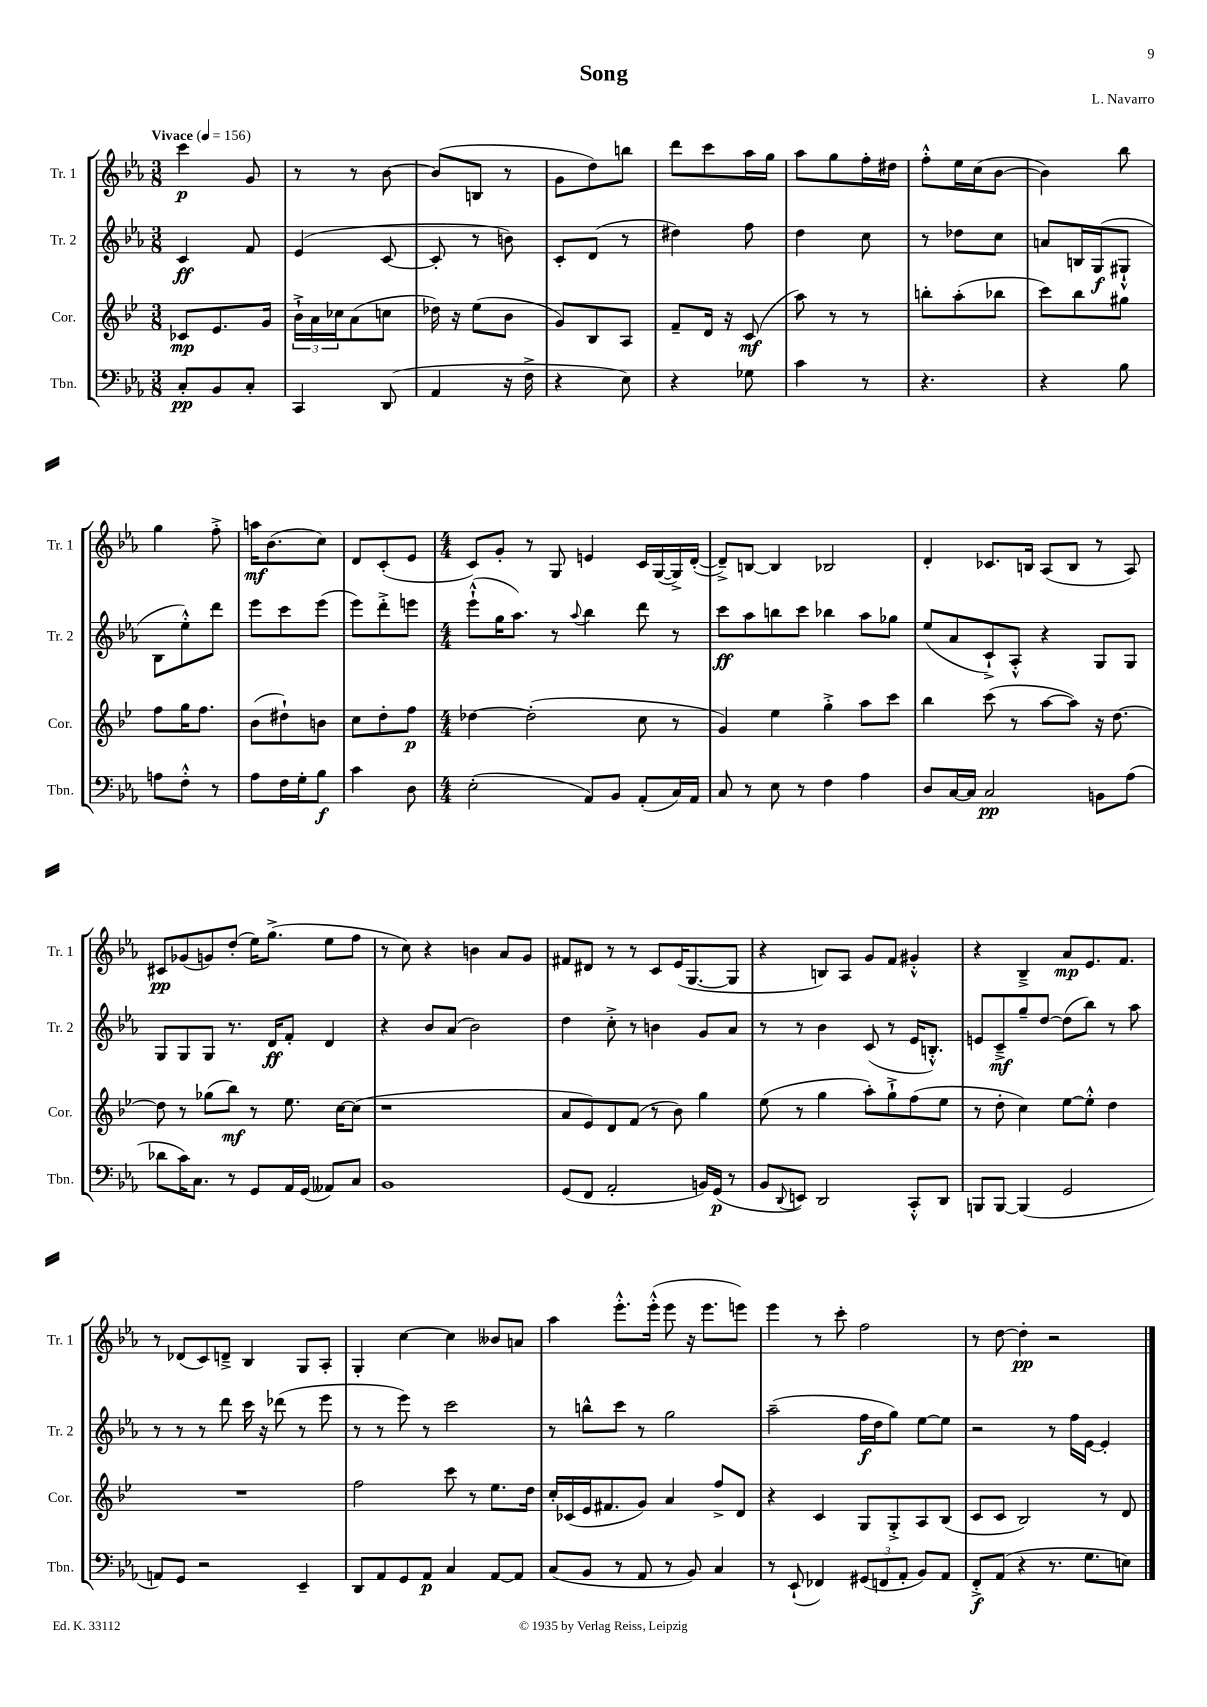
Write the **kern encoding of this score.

**kern	**kern	**kern	**kern
*staff4	*staff3	*staff2	*staff1
*clefF4	*clefG2	*clefG2	*clefG2
*k[b-e-a-]	*k[b-e-]	*k[b-e-a-]	*k[b-e-a-]
*M3/8	*M3/8	*M3/8	*M3/8
*MM156	*MM156	*MM156	*MM156
8C'	8c-	4c	4ccc
8BB-	8.e-	.	.
8C'	.	8f	8g
.	16g	.	.
=	=	=	=
4CC	24b-`^	(4e-	8r
.	24a	.	.
.	24cc-	.	.
.	(8a	.	8r
(8DD	8cc	[8c	[8b-
=	=	=	=
4AA-	16dd-)	8c']	(8b-]
.	16r	.	.
.	(8ee-	8r	8B
16r	8b-	8b)	8r
16F^	.	.	.
=	=	=	=
4r	8g)	8c'	8g
.	8B-	(8d	8dd)
8E-)	8A	8r	8bb
=	=	=	=
4r	8f~	4dd#)	8ddd
.	16d	.	8ccc
.	16r	.	.
8G-	(8c	8ff	16aa-
.	.	.	16gg
=	=	=	=
4c	8aa)	4dd	8aa-
.	8r	.	8gg
8r	8r	8cc	16ff'
.	.	.	16dd#
=	=	=	=
4.r	8bb'	8r	8ff'^^
.	(8aa'	8dd-	16ee-
.	.	.	(16cc
.	8bb-	8cc	[8b-
=	=	=	=
4r	8ccc)	8a	4b-])
.	8bb-	16B	.
.	.	(16G	.
8B-	8gg#	8G#`^^	8bb-
=	=	=	=
8A	8ff	8B-	4gg
8F'^^	16gg	8ee-'^^)	.
.	8.ff	.	.
8r	.	8ddd	8ff'^
=	=	=	=
8A-	(8b-	8eee-	16aa
.	.	.	(8.b-
16F	8dd#`)	8ccc	.
16G'	.	.	.
8B-	8b	(8eee-	8cc)
=	=	=	=
4c	8cc	8eee-)	8d
.	8dd'	8ddd'^	(8c'
8D	8ff	8eee	8e-
=	=	=	=
*M4/4	*M4/4	*M4/4	*M4/4
(2E-'	[4dd-	(8eee-`^^	8c)
.	.	16gg	8g'
.	.	8.aa-)	.
.	(2dd-']	.	8r
.	.	8r	8G
.	.	8qqaa-	.
8AA-)	.	4bb-	4e
8BB-	.	.	.
(8AA-'	8cc	8ddd	16c
.	.	.	([16G
16C)	8r	8r	16G^])
16AA-	.	.	([16d'
=	=	=	=
8C	4g)	8ccc	8d~^])
8r	.	8aa-	[8B
8E-	4ee-	8bb	4B]
8r	.	8ccc	.
4F	4gg'^	4bb-	2B-
4A-	8aa	8aa-	.
.	8ccc	8gg-	.
=	=	=	=
8D	4bb-	(8ee-	4d'
[16C	.	8a-	.
16C]	.	.	.
2C	(8ccc	8c`^)	8.c-
.	8r	8A-'^^	.
.	.	.	16B
.	[8aa	4r	(8A-
.	8aa])	.	8B
8BB	16r	8G	8r
.	[8.dd	.	.
(8A-	.	8G	8A-)
=	=	=	=
8d-	8dd]	8G	8c#
16c)	8r	8G	(8g-
8.C	.	.	.
.	(8gg-	8G	8g)
8r	8bb-)	8.r	(8dd'
8GG	8r	.	16ee-)
.	.	16d	(8.gg^
16AA-	8.ee-	8f'	.
(16GG	.	.	.
8AA--)	.	4d	8ee-
.	[16cc	.	.
8C	(8cc]	.	8ff
=	=	=	=
1BB-	1r	4r	8r
.	.	.	8cc)
.	.	8b-	4r
.	.	(8a-	.
.	.	2b-)	4b
.	.	.	8a-
.	.	.	8g
=	=	=	=
(8GG	8a	4dd	8f#
8FF	8e-)	.	8d#
2AA-'	8d	8cc'^	8r
.	(8f	8r	8r
.	8r	4b	8c
.	8b-)	.	(16e-
.	.	.	[8.G
16BB)	4gg	8g	.
(16GG	.	.	.
8r	.	8a-	8G]
=	=	=	=
8BB-	(8ee-	8r	4r
8qqDD	.	.	.
8EE)	8r	8r	.
2DD	4gg	4b-	8B)
.	.	.	8A-
.	8aa')	(8c	8g
.	8gg`^	8r	8f
8CC'^^	(8ff	16e-	4g#'^^
.	.	8.B'^^)	.
8DD	8ee-	.	.
=	=	=	=
8BBB	8r	8e	4r
[8BBB	8dd'	8c~^	.
(4BBB]	4cc)	8gg~	4B-~^
.	.	[8dd	.
2GG	[8ee-	(8dd]	8a-
.	8ee-'^^]	8bb-)	8.e-
.	4dd	8r	.
.	.	.	8.f
.	.	8aa-	.
=	=	=	=
8AA)	1r	8r	8r
8GG	.	8r	(8d-
2r	.	8r	8c)
.	.	8ddd	8d~^
.	.	16ccc	4B-
.	.	16r	.
.	.	(8ddd-	.
4EE-~	.	8r	8G
.	.	8eee-	8A-'
=	=	=	=
8DD	2ff	8r	4G'
8AA-	.	8r	.
8GG	.	8eee-)	[4cc
8AA-	.	8r	.
4C	8ccc	2ccc	4cc]
.	8r	.	.
[8AA-	8.ee-	.	8b--
8AA-]	.	.	8a
.	16dd	.	.
=	=	=	=
(8C	16cc'	8r	4aa-
.	(16c-	.	.
8BB-	16e-	8bb^^	.
.	8.f#	.	.
8r	.	8ccc	8.eee-'^^
8AA-	8g)	8r	.
.	.	.	(16eee-'^^
8r	4a	2gg	8eee-
8BB-)	.	.	16r
.	.	.	8.eee-
4C	8ff^	.	.
.	8d	.	8eee)
=	=	=	=
8r	4r	(2aa-~	4eee-
(8EE-`	.	.	.
4FF-)	4c	.	8r
.	.	.	8ccc'
(12GG#	8G	16ff	2ff
.	.	16dd	.
12FF	.	.	.
.	8G'^	8gg)	.
12AA-'	.	.	.
8BB-)	8A	[8ee-	.
8AA-	(8B-	8ee-]	.
=	=	=	=
8FF'^	8c	2r	8r
(8AA-	8c	.	[8dd
4r	2B-)	.	4dd']
8.r	.	8r	2r
.	.	16ff	.
8.G	.	[16e-	.
.	8r	4e-']	.
8E)	8d	.	.
==	==	==	==
*-	*-	*-	*-
